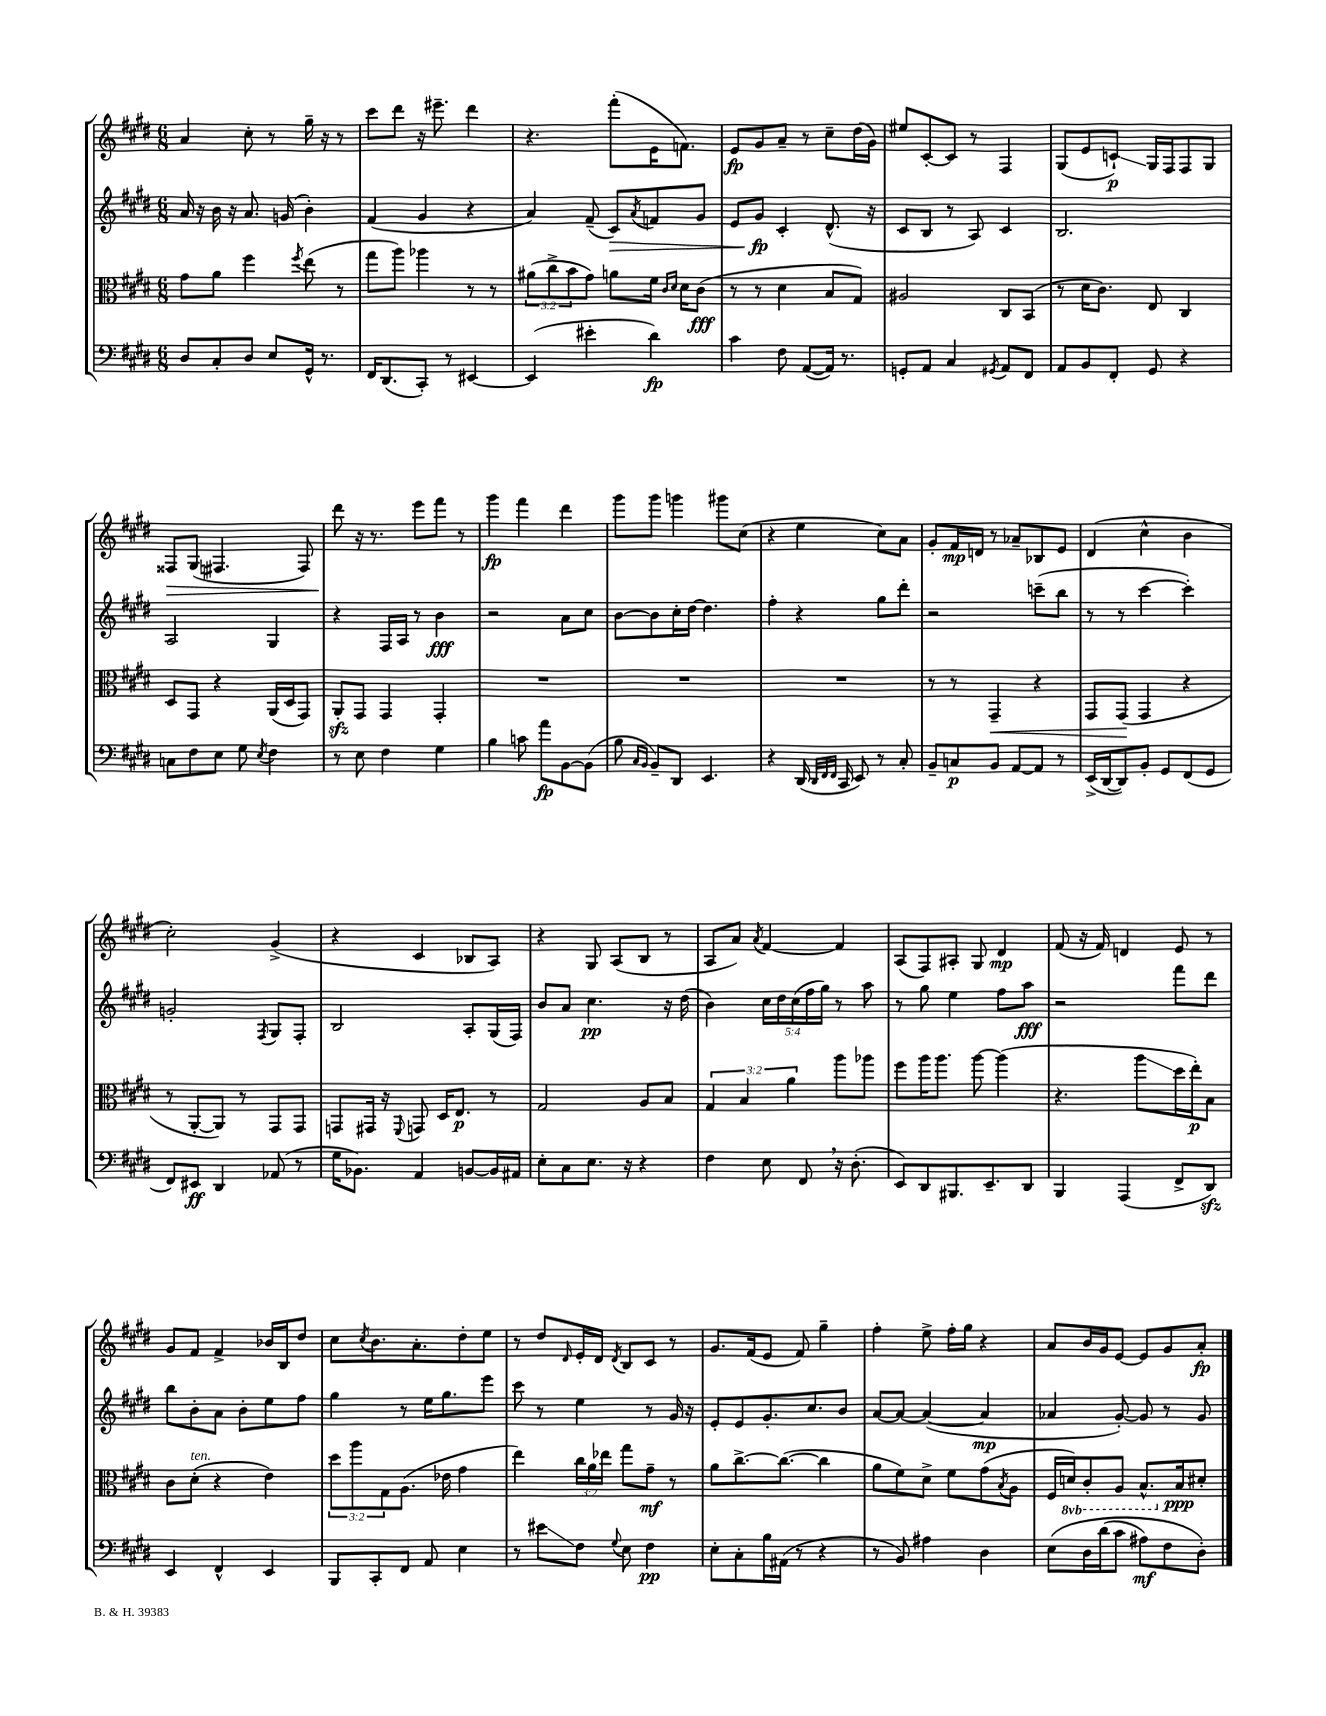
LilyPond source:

<<
\new StaffGroup <<
\new Staff = "s0" {
    \clef treble \key e \major \numericTimeSignature \time 6/8
    a'4 cis''8-. r8 gis''16-- r16 r8 |
    cis'''8 dis'''8 r16 eis'''8.-- dis'''4 |
    r4. fis'''8-.( e'16 f'8.) |
    e'8\fp gis'8 a'8-- r8 cis''8-- dis''16( gis'16) |
    eis''8 cis'8~-. cis'8 r8 fis4 |
    gis8( e'8 c'8-!\glissando\p) gis16 fis16 fis8 gis8 |
    fisis8\> gis8( fis4. fis8) |
    dis'''8\! r16 r8. e'''8 fis'''8 r8 |
    gis'''4\fp fis'''4 dis'''4 |
    gis'''8 gis'''8 g'''4 gis'''8 cis''8( |
    r4 e''4 cis''8) a'8 |
    gis'8-. fis'16\mp d'16 r8 aes'8-- bes8 e'8 |
    dis'4( cis''4-^ b'4 |
    cis''2-.) gis'4->( |
    r4 cis'4 bes8 a8) |
    r4 gis8 a8( b8 r8 |
    a8 a'8) \acciaccatura { a'8 } fis'4~ fis'4 |
    a8( fis8) ais8-. gis8 dis'4\mp |
    fis'8( r16 fis'16) d'4 e'8 r8 |
    gis'8 fis'8 fis'4-> bes'16 b16 dis''8 |
    cis''8 \acciaccatura { cis''8 } b'8. a'8.-. dis''8-. e''8 |
    r8 dis''8 \grace { dis'16 } e'16-. dis'16 \acciaccatura { dis'8 } b8 cis'8 r8 |
    gis'8. fis'16( e'8 fis'8) gis''4-- |
    fis''4-. e''8-> fis''16-. gis''16 r4 |
    a'8 b'16 gis'16 e'8~ e'8 gis'8 a'8-.\fp \bar "|." |
}
\new Staff = "s1" {
    \clef treble \key e \major \numericTimeSignature \time 6/8 \override Staff.TupletNumber.text = #tuplet-number::calc-fraction-text
    a'16 r16 b'16 r16 a'8. g'16( b'4-.) |
    fis'4( gis'4 r4 |
    a'4) fis'8--( cis'8\>) \acciaccatura { a'8 } f'8 gis'8 |
    e'8 gis'8\fp\! cis'4-. dis'8.-^( r16 |
    cis'8 b8 r8 a8) cis'4 |
    b2. |
    a2 gis4 |
    r4 fis16 a16 r8 b'4\fff |
    r2 a'8 cis''8 |
    b'8~ b'8 cis''16-. dis''16~ dis''4. |
    fis''4-. r4 gis''8 dis'''8-. |
    r2 c'''8--( b''8 |
    r8 r8 cis'''4~ cis'''4-.) |
    g'2-. \acciaccatura { fis8 } gis8 fis8-. |
    b2 a8-. gis16( fis16) |
    b'8 a'8 cis''4.\pp r16 dis''16( |
    b'4) \tuplet 5/4 { cis''16 dis''16 cis''16( fis''16 gis''16) } r8 a''8 |
    r8 gis''8 e''4 fis''8 a''8\fff |
    r2 fis'''8 dis'''8 |
    b''8 b'8-. a'8 b'8-. e''8 fis''8 |
    gis''4 r8 e''16 gis''8. e'''8 |
    cis'''8 r8 e''4 r8 gis'16 r16 |
    e'8-. e'8 gis'8.-. cis''8. b'8 |
    a'8~ a'8~ a'4~( a'4\mp |
    aes'4 gis'8~-.) gis'8 r8 gis'8 \bar "|." |
}
\new Staff = "s2" {
    \clef alto \key e \major \numericTimeSignature \time 6/8 \override Staff.TupletNumber.text = #tuplet-number::calc-fraction-text \set Staff.ottavationMarkups = #ottavation-simple-ordinals
    gis'8 a'8 fis''4 \acciaccatura { fis''8 } e''8( r8 |
    gis''8 a''8) aes''4 r8 r8 |
    \tuplet 3/2 { ais'8( cis''8-> b'8 } gis'8) a'8 fis'16 \grace { cis'16 dis'16 } dis'16 cis'8\fff( |
    r8 r8 dis'4 b8 gis8) |
    ais2 cis8 b,8( |
    r8 dis'16 cis'8.) e8 cis4 |
    dis8 gis,8 r4 a,16( dis16 gis,8) |
    a,8-.\sfz gis,8 gis,4 gis,4-. |
    R2. |
    R2. |
    R2. |
    r8 r8 gis,4--\< r4 |
    gis,8 gis,8\!( gis,4 r4 |
    r8 a,8~-. a,8) r8 gis,8 gis,8 |
    g,8 gis,16 r16 \appoggiatura { fis,8 } g,8 dis16 e8.\p r8 |
    gis2 a8 b8 |
    \tuplet 3/2 { gis4 b4 a'4 } a''8 aes''8 |
    fis''8 a''16 a''8. a''8~ a''4( |
    r4. a''8\glissando dis''16 e''16-.\p) b8 |
    cis'8 dis'8-.^\markup { \italic "ten." }( r4 e'4) |
    \tuplet 3/2 { dis''8 a''8 gis8 } a8.( ees'16 gis'4 |
    e''4) \tuplet 3/2 { cis''16 a'16 ees''16 } gis''8 gis'8--\mf r8 |
    a'8 cis''8.~-> cis''8.~( cis''4 |
    a'8 fis'8) dis'8-> fis'8 gis'8( \acciaccatura { b8 } a8 |
    fis16 \ottava #-1 d16) cis8-. a,8 b,8.-^ \ottava #0 b16\ppp dis'!8-. \bar "|." |
}
\new Staff = "s3" {
    \clef bass \key e \major \numericTimeSignature \time 6/8
    dis8 cis8-. dis8 e8 gis,16-^ r8. |
    fis,16 dis,8.( cis,8-.) r8 eis,4~ |
    eis,4( eis'4-. dis'4\fp) |
    cis'4 fis8 a,8~( a,16) r8. |
    g,8-. a,8 cis4 \acciaccatura { gis,8 } a,8 fis,8 |
    a,8 b,8 fis,8-. gis,8 r4 |
    c8 fis8 e8 gis8 \acciaccatura { e8 } fis4 |
    r8 e8 fis4 gis4 |
    b4 c'8 a'8\fp b,8~ b,8( |
    b8 \grace { cis16 b,16 } b,8--) dis,8 e,4. |
    r4 dis,16( \grace { dis,32 fis,32 fis,32 } cis,16 e,8) r8 cis8-. |
    b,8-- c8\p b,8 a,8~ a,8 r8 |
    e,16->( dis,16~ dis,8) b,8-. gis,8 fis,8( gis,8 |
    fis,8) eis,8\ff dis,4 aes,8( r8 |
    gis16 bes,8.) a,4 b,8~ b,16 ais,16 |
    e8-. cis8 e8. r16 r4 |
    fis4 e8 fis,8 \breathe r16 dis8.-.( |
    e,8) dis,8 bis,,8. e,8.-- dis,8 |
    b,,4 a,,4( fis,8-> dis,8\sfz) |
    e,4 fis,4-^ e,4 |
    b,,8 cis,8-. fis,8 a,8 e4 |
    r8 eis'8\glissando fis8 \appoggiatura { gis8 } e8 fis4\pp |
    e8-. cis8-. b16 ais,16( r8 r4 |
    r8 b,8) ais4 dis4 |
    e8\( dis16 dis'16( cis'8 ais8\mf) fis8 dis8-.\) \bar "|." |
}
>>
>>
\layout { \context { \Score \remove "Bar_number_engraver" } }
